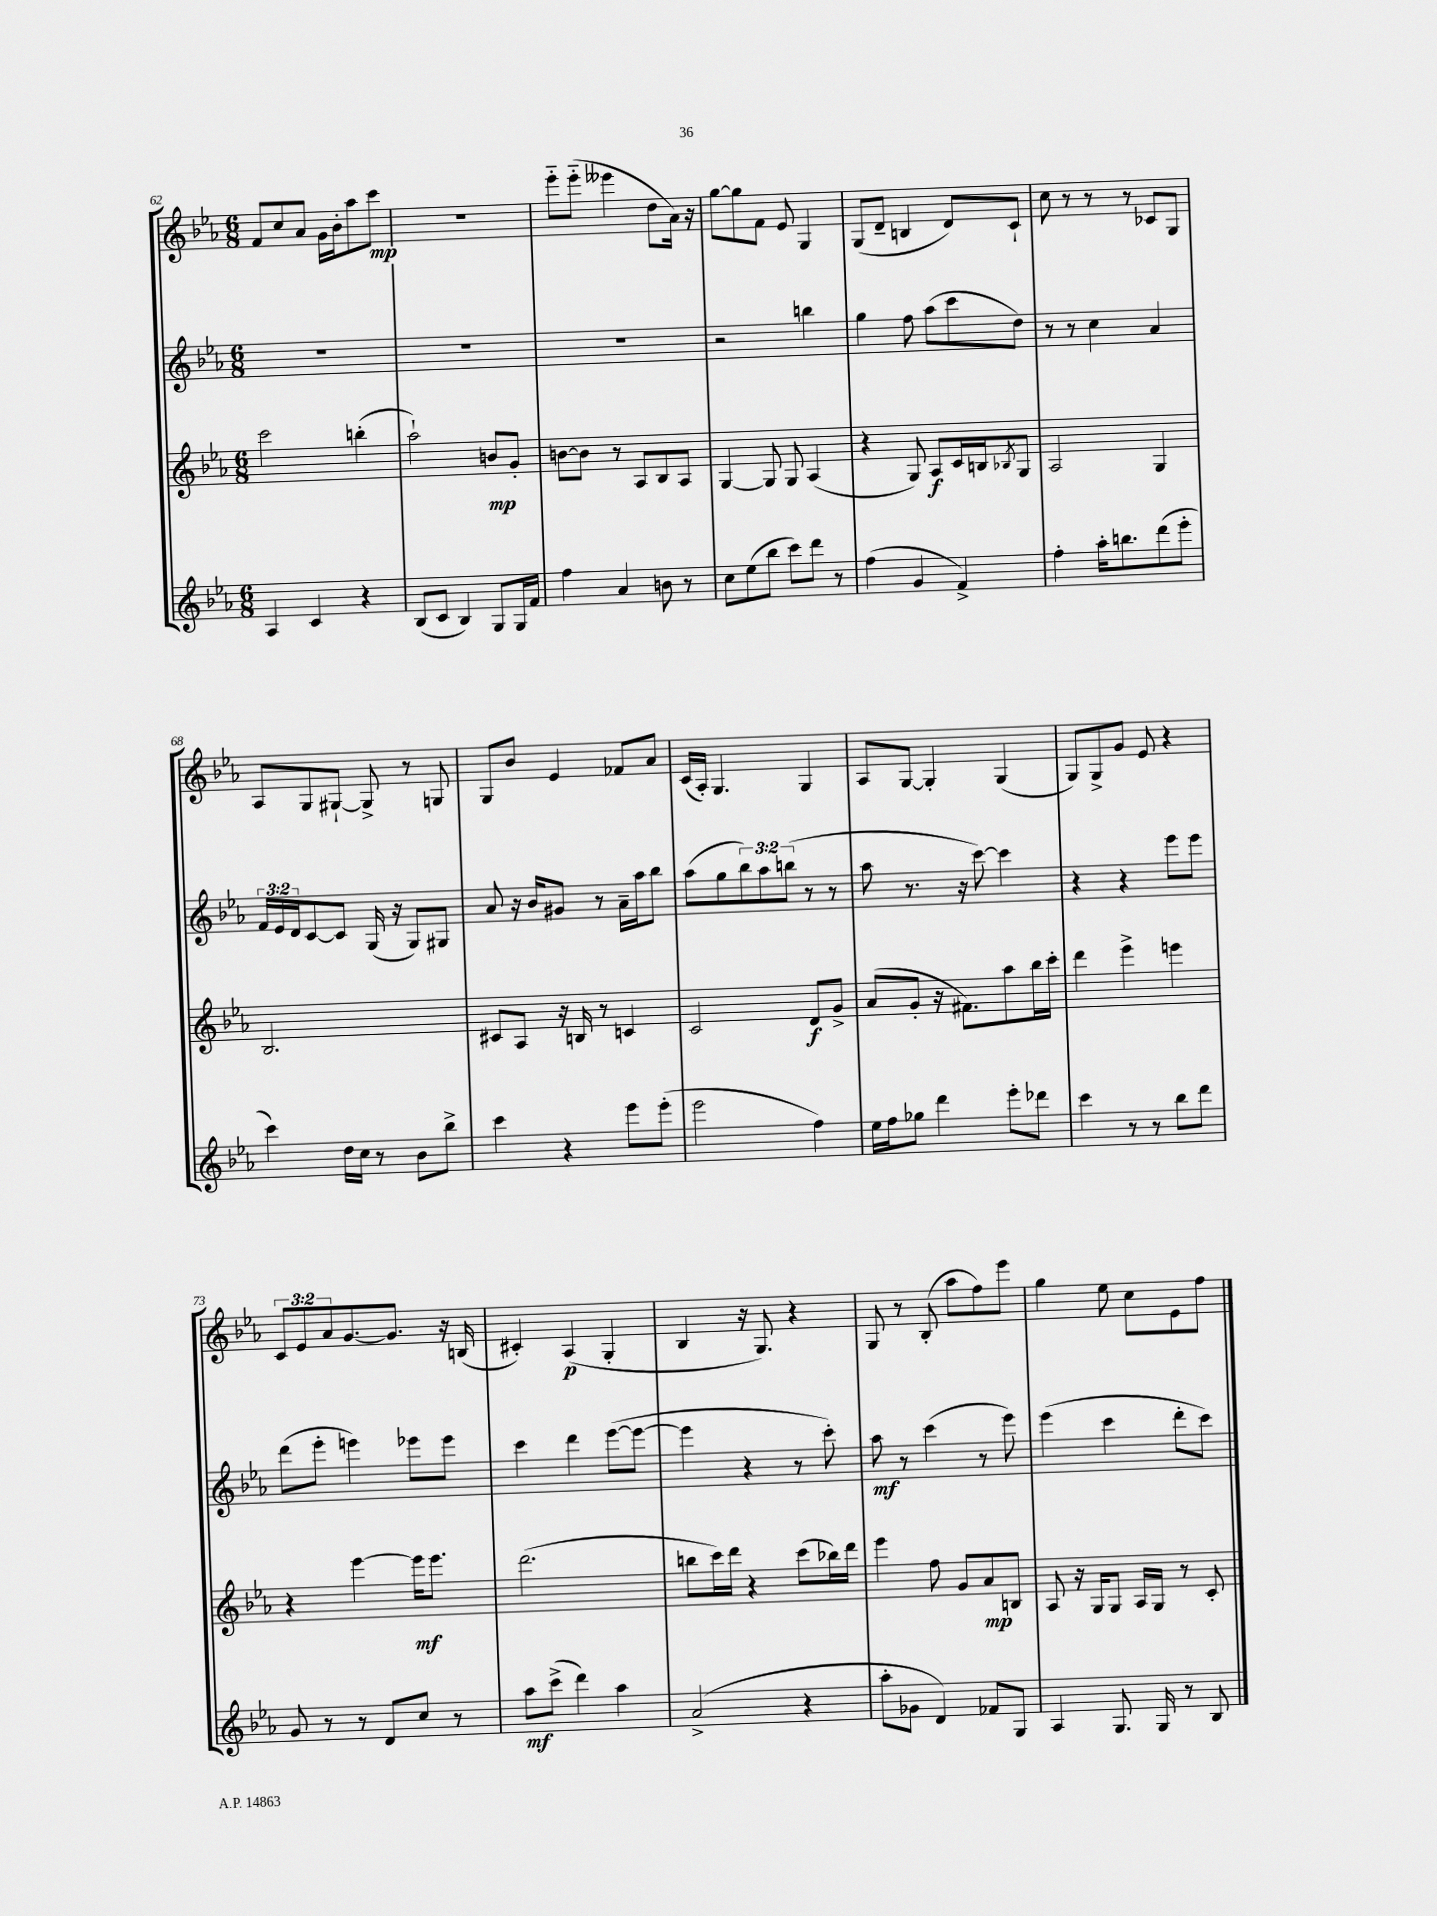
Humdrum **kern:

**kern	**kern	**kern	**kern
*staff4	*staff3	*staff2	*staff1
*clefG2	*clefG2	*clefG2	*clefG2
*k[b-e-a-]	*k[b-e-a-]	*k[b-e-a-]	*k[b-e-a-]
*M6/8	*M6/8	*M6/8	*M6/8
4A-	2ccc	2.r	8f
.	.	.	8cc
4c	.	.	8a-
.	.	.	16g
.	.	.	16b-'
4r	(4bb'	.	8aa-
.	.	.	8ccc
=	=	=	=
(8B-	2aa-`)	2.r	2.r
8c	.	.	.
4B-)	.	.	.
8G	8b	.	.
16G	8g'	.	.
16f	.	.	.
=	=	=	=
4ff	[8b	2.r	8eee-'~
.	8b]	.	(8eee-'~
4a-	8r	.	4eee--
.	8A-	.	.
8b	8B-	.	8dd
8r	8A-	.	16a-)
.	.	.	16r
=	=	=	=
8cc	[4G	2r	[8gg
(8ee-	.	.	8gg]
8bb-	8G]	.	8f
8ccc)	8G	.	8e-
8ddd	(4A-	4bb	4G
8r	.	.	.
=	=	=	=
(4ff	4r	4gg	(8G
.	.	.	8d~
4g	8G)	8ff	4B
.	8A-	(8aa-	.
4f^)	16c	8ccc	8d)
.	16B	.	.
.	8qB-	.	.
.	8G	8dd)	8c`
=	=	=	=
4ff'	2A-	8r	8cc
.	.	8r	8r
16aa-'	.	4cc	8r
8.bb	.	.	.
.	.	.	8r
(8ddd	4G	4a-	8c-
8eee-'	.	.	8G
=	=	=	=
4ccc)	2.B-	24f	8A-
.	.	24e-	.
.	.	24d	.
.	.	[8c	8G
16dd	.	8c]	[8G#`
16cc	.	.	.
8r	.	(16G	8G#^]
.	.	16r	.
8b-	.	8G)	8r
8bb-^	.	8G#	8G
=	=	=	=
4ccc	8c#	8a-	8G
.	8A-	16r	8b-
.	.	16b-	.
4r	16r	8g#	4e-
.	16B	.	.
.	8r	8r	.
8eee-	4c	16a-~	8f-
.	.	16aa-	.
(8eee-'	.	8bb-	8a-
=	=	=	=
2eee-	2c	(8aa-	(16c
.	.	.	16A-')
.	.	8gg	4.G
.	.	12bb-)	.
.	.	12aa-	.
.	.	(12bb	.
4ff)	8d	8r	4G
.	8g^	8r	.
=	=	=	=
16ee-	(8a-	8aa-	8A-
16ff	.	.	.
8gg-	8g'	8.r	[8G
4ddd	16r	.	4G']
.	8.f#)	16r	.
.	.	[8ccc)	.
8eee-'	8aa-	4ccc]	(4G
8ddd-	16bb-	.	.
.	16ccc'	.	.
=	=	=	=
4ccc	4ddd	4r	8G)
.	.	.	8G^
8r	4eee-^	4r	8g
8r	.	.	8e-
8bb-	4eee	8eee-	4r
8ddd	.	8eee-	.
=	=	=	=
8g	4r	(8ddd	12c
.	.	.	12e-
8r	.	8eee-'	.
.	.	.	12a-
8r	[4eee-	4eee)	[8.g
8d	.	.	.
.	.	.	8.g]
8cc	16eee-]	8eee-	.
.	8.eee-	.	.
8r	.	8eee-	16r
.	.	.	(16B
=	=	=	=
8aa-	(2.ddd	4ccc	4c#')
(8ccc^	.	.	.
4ddd)	.	4ddd	(4A-
4aa-	.	([8eee-	4G'
.	.	8eee-_	.
=	=	=	=
(2a-^	8bb	4eee-]	4B-
.	16ccc)	.	.
.	16ddd	.	.
.	4r	4r	16r
.	.	.	8.G)
4r	(8ccc	8r	4r
.	16bb-)	8ccc')	.
.	16ddd	.	.
=	=	=	=
8aa-'	4eee-	8aa-	8G
8g-	.	8r	8r
4d)	8ff	(4ccc	(8B-'
.	8g	.	8aa-
8f-	8a-	8r	8ff)
8G	8B	8eee-)	8eee-
=	=	=	=
4A-	8A-	(4eee-	4gg
.	16r	.	.
.	16G	.	.
8.G	8G	4ccc	8ee-
.	16A-	.	8cc
16G	16G	.	.
8r	8r	8ddd'	8e-
8B-	8c'	8ccc)	8ff
==	==	==	==
*-	*-	*-	*-
